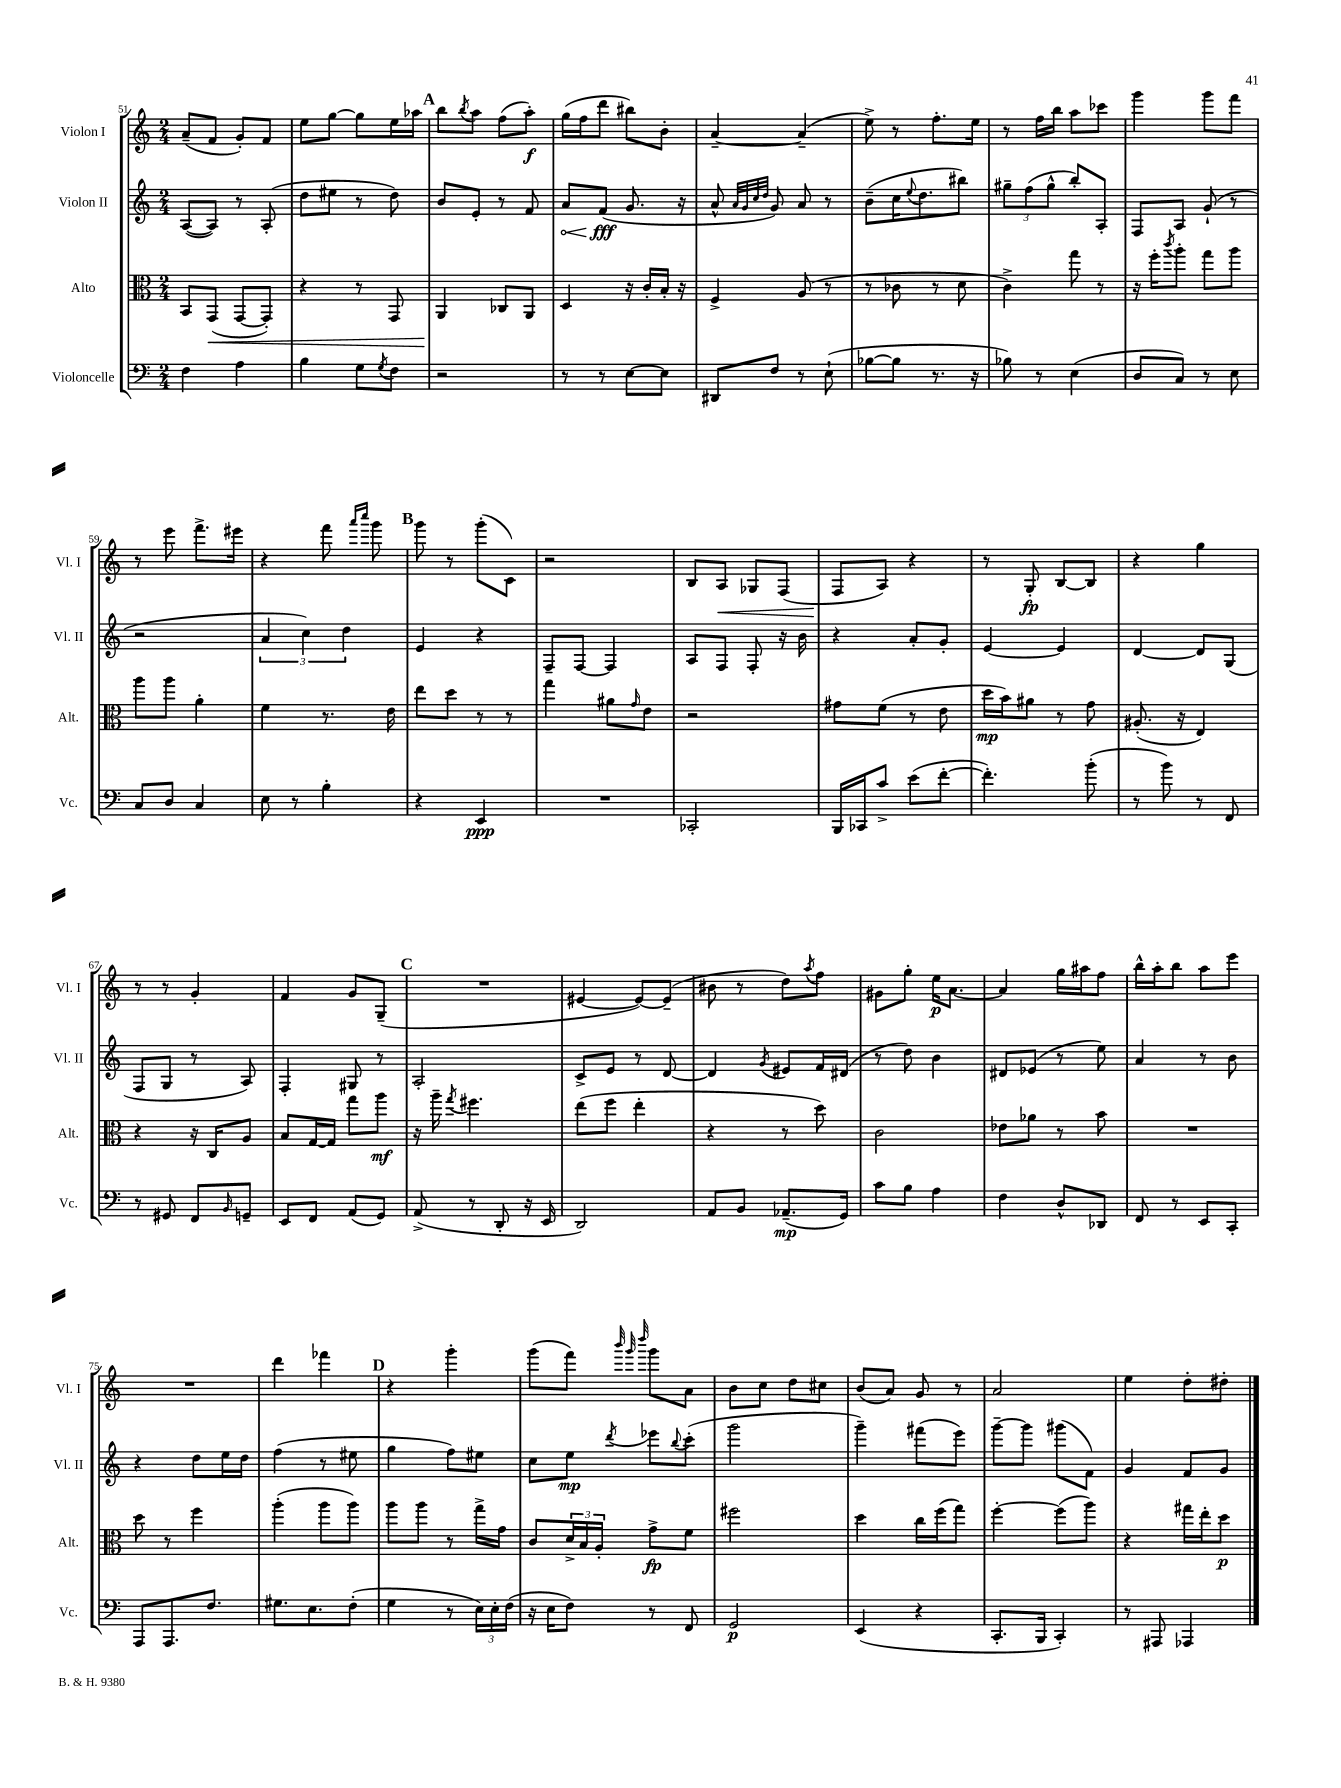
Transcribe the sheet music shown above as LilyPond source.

<<
\new StaffGroup <<
\new Staff = "s0" \with { instrumentName = "Violon I" shortInstrumentName = "Vl. I" } {
    \clef treble \key c \major \numericTimeSignature \time 2/4
    a'8--( f'8 g'8-.) f'8 |
    e''8 g''8~ g''8 e''16 aes''16 |
    \mark \markup { \bold "A" } b''8 \acciaccatura { b''8 } a''8 f''8( a''8-.\f) |
    g''16( f''16 d'''8 bis''8) b'8-. |
    a'4~-- a'4--( |
    e''8->) r8 f''8.-. e''16 |
    r8 f''16 b''16 a''8 ces'''8 |
    g'''4 g'''8 f'''8 |
    r8 e'''8 f'''8.-> eis'''16 |
    r4 f'''8 \grace { a'''16 c''''16 } g'''8 |
    \mark \markup { \bold "B" } g'''8 r8 g'''8-.( c'8) |
    r2 |
    b8 a8\< ges8 f8( |
    f8\! a8) r4 |
    r8 g8-.\fp b8~ b8 |
    r4 g''4 |
    r8 r8 g'4-. |
    f'4 g'8 g8--( |
    \mark \markup { \bold "C" } R2 |
    eis'4~ eis'8~) eis'8--( |
    bis'8 r8 d''8) \acciaccatura { a''8 } f''8 |
    gis'8 g''8-. e''16\p a'8.~ |
    a'4 g''16 ais''16 f''8 |
    b''16-^ a''16-. b''8 a''8 e'''8 |
    R2 |
    d'''4 fes'''4 |
    \mark \markup { \bold "D" } r4 g'''4-. |
    g'''8( f'''8) \grace { b'''32 g'''32 d''''32 } g'''8 a'8 |
    b'8 c''8 d''8 cis''8 |
    b'8( a'8) g'8 r8 |
    a'2 |
    e''4 d''8-. dis''8-. \bar "|." |
}
\new Staff = "s1" \with { instrumentName = "Violon II" shortInstrumentName = "Vl. II" } {
    \clef treble \key c \major \numericTimeSignature \time 2/4
    a8~( a8) r8 a8-.( |
    d''8 eis''8 r8 d''8) |
    \mark \markup { \bold "A" } b'8 e'8-. r8 f'8 |
    \once \override Hairpin.circled-tip = ##t a'8\< f'8\fff\!( g'8. r16 |
    a'8-^ \grace { a'32 g'32 c''32 d''32 } g'8) a'8 r8 |
    b'8--( c''16 \appoggiatura { e''8 } d''8. bis''8) |
    \tuplet 3/2 { gis''8-- f''8( gis''8-^ } b''8-.) a8-. |
    f8 a8 g'8-!( r8 |
    r2 |
    \tuplet 3/2 { a'4 c''4) d''4 } |
    \mark \markup { \bold "B" } e'4 r4 |
    f8-- f8~ f4 |
    a8 f8 f8-. r16 b'16 |
    r4 a'8-. g'8-. |
    e'4~ e'4 |
    d'4~ d'8 g8( |
    f8 g8 r8 a8) |
    f4-. gis8 r8 |
    \mark \markup { \bold "C" } a2-. |
    c'8-> e'8 r8 d'8~ |
    d'4 \acciaccatura { g'8 } eis'8 f'16 dis'16( |
    r8 d''8) b'4 |
    dis'8 ees'8( r8 e''8) |
    a'4 r8 b'8 |
    r4 d''8 e''16 d''16 |
    f''4( r8 eis''8 |
    \mark \markup { \bold "D" } g''4 f''8) eis''8 |
    c''8 e''8\mp \acciaccatura { d'''8 } ees'''8 \appoggiatura { b''8 } c'''8-.( |
    g'''2 |
    g'''4--) fis'''8( e'''8) |
    g'''8~-- g'''8 gis'''8( f'8) |
    g'4 f'8 g'8 \bar "|." |
}
\new Staff = "s2" \with { instrumentName = "Alto" shortInstrumentName = "Alt." } {
    \clef alto \key c \major \numericTimeSignature \time 2/4
    b,8 g,8\<( g,8~ g,8-.) |
    r4 r8 g,8 |
    \mark \markup { \bold "A" } a,4\! ces8 a,8 |
    d4 r16 c'16-. b16-. r16 |
    f4-> a8( r8 |
    r8 ces'8 r8 d'8 |
    c'4->) g''8 r8 |
    r16 f''16-. \acciaccatura { c'''8 } a''8-. g''8 a''8 |
    a''8 a''8 a'4-. |
    f'4 r8. e'16 |
    \mark \markup { \bold "B" } e''8 d''8 r8 r8 |
    g''4 ais'8 \grace { g'16 } e'8 |
    r2 |
    gis'8 f'8( r8 e'8 |
    d''16\mp b'16) ais'8 r8 g'8 |
    ais8.-.( r16 e4) |
    r4 r16 c16 a8 |
    b8 g16~ g16 g''8 a''8\mf |
    \mark \markup { \bold "C" } r16 a''16-- \acciaccatura { g''8 } fis''4. |
    e''8( f''8 e''4-. |
    r4 r8 d''8) |
    c'2 |
    ees'8 aes'8 r8 b'8 |
    R2 |
    d''8 r8 f''4 |
    a''4-.( a''8 a''8) |
    \mark \markup { \bold "D" } a''8 a''8 r8 g''16-> g'16 |
    c'8 \tuplet 3/2 { d'16-> b16 a16-. } g'8->\fp f'8 |
    fis''2 |
    d''4 c''16 f''16( g''8) |
    f''4~-. f''8( a''8) |
    r4 gis''16 e''16-. d''8\p \bar "|." |
}
\new Staff = "s3" \with { instrumentName = "Violoncelle" shortInstrumentName = "Vc." } {
    \clef bass \key c \major \numericTimeSignature \time 2/4
    f4 a4 |
    b4 g8 \acciaccatura { g8 } f8 |
    \mark \markup { \bold "A" } r2 |
    r8 r8 e8~ e8 |
    dis,8 f8 r8 e8-!( |
    bes8~ bes8 r8. r16 |
    bes8) r8 e4( |
    d8 c8) r8 e8 |
    c8 d8 c4 |
    e8 r8 b4-. |
    \mark \markup { \bold "B" } r4 e,4\ppp |
    R2 |
    ces,2-. |
    b,,16 ces,16 c'8-> e'8( f'8~-. |
    f'4.-.) b'8-.( |
    r8 b'8) r8 f,8 |
    r8 gis,8 f,8 \grace { b,16 } g,8-- |
    e,8 f,8 a,8( g,8) |
    \mark \markup { \bold "C" } a,8->( r8 d,8-. r16 e,16 |
    d,2) |
    a,8 b,8 aes,8.--\mp( g,16) |
    c'8 b8 a4 |
    f4 d8-^ des,8 |
    f,8 r8 e,8 c,8-. |
    a,,8 a,,8. f8. |
    gis8. e8. f8-.( |
    \mark \markup { \bold "D" } g4 r8 \tuplet 3/2 { e16) e16-. f16( } |
    r16 e16 f8) r8 f,8 |
    g,2\p |
    e,4( r4 |
    c,8.-. b,,16 c,4-.) |
    r8 ais,,8 aes,,4 \bar "|." |
}
>>
>>
\layout { \context { \Score currentBarNumber = #51 } }
